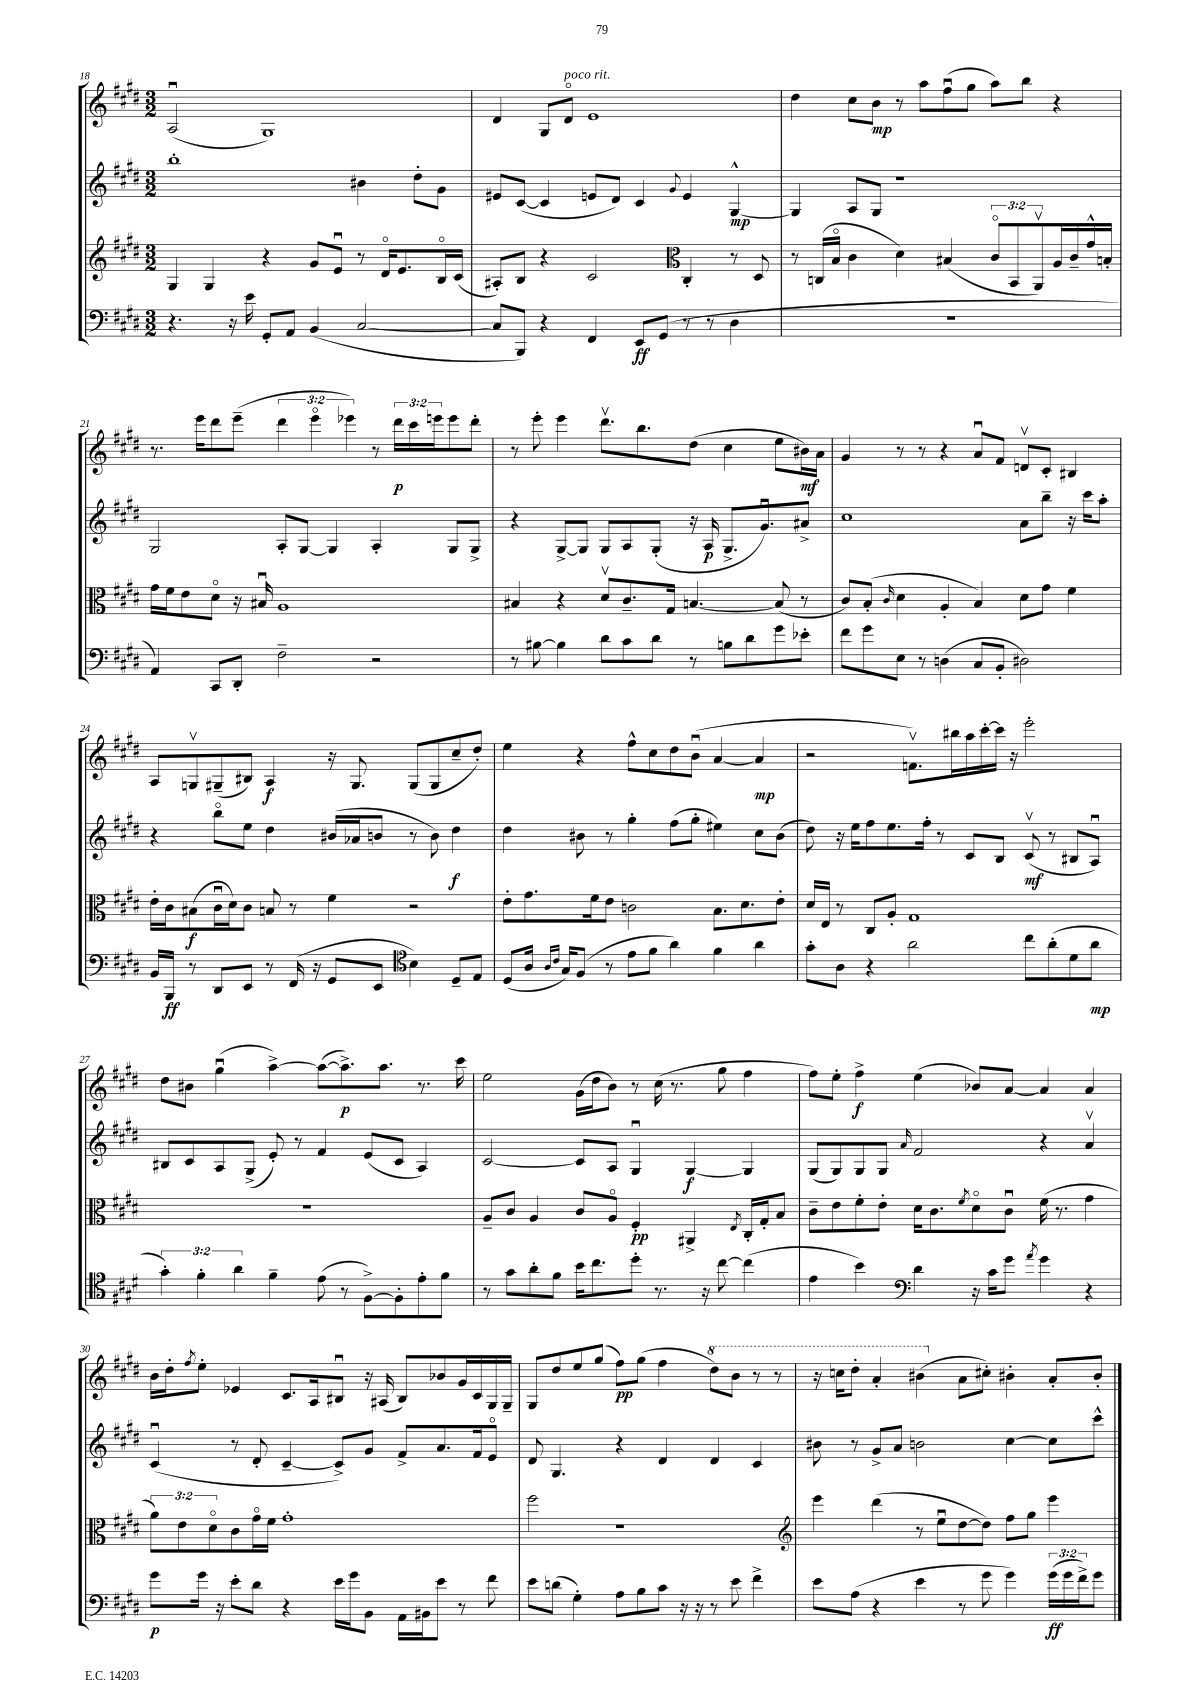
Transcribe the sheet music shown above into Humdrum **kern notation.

**kern	**dynam	**kern	**dynam	**kern	**dynam	**kern	**dynam
*part4	*part4	*part3	*part3	*part2	*part2	*part1	*part1
*staff4	*staff4	*staff3	*staff3	*staff2	*staff2	*staff1	*staff1
*clefF4	*	*clefG2	*	*clefG2	*	*clefG2	*
*k[f#c#g#d#]	*	*k[f#c#g#d#]	*	*k[f#c#g#d#]	*	*k[f#c#g#d#]	*
*M3/2	*	*M3/2	*	*M3/2	*	*M3/2	*
=18	=18	=18	=18	=18	=18	=18	=18
4.r	.	4G#/	.	1bb'	.	(2Au/	.
.	.	4G#/	.	.	.	.	.
16r	.	.	.	.	.	.	.
16e\	.	.	.	.	.	.	.
8GG#'/L	.	4r	.	.	.	1G#)	.
8AA/J	.	.	.	.	.	.	.
(4BB/	.	8g#/L	.	.	.	.	.
.	.	8eu/J	.	.	.	.	.
[2C#/	.	8r	.	4b#X\	.	.	.
.	.	16d#/KL	.	.	.	.	.
.	.	8.e/	.	.	.	.	.
.	.	.	.	8dd#'\L	.	.	.
.	.	16B/L	.	8g#\J	.	.	.
.	.	(16c#/JJ	.	.	.	.	.
=19	=19	=19	=19	=19	=19	=19	=19
8C#/L]	.	8A#X'/L)	.	8e#X/L	.	4d#/	.
8BBB/J)	.	8B/J	.	([8c#/J	.	.	.
4r	.	4r	.	4c#/]	.	8G#/L	.
!	!	!	!	!	!	!LO:TX:a:i:t=poco rit.	!
.	.	.	.	.	.	8d#/J	.
4FF#/	.	2c#/	.	8en/L	.	1e	.
.	.	.	.	8d#/J)	.	.	.
8EE/L	ff	.	.	4c#/	.	.	.
(8GG#/J	.	.	.	.	.	.	.
*	*	*clefC3	*	*	*	*	*
.	.	.	.	8qqg#/	.	.	.
8r	.	4C#'/	.	4e/	.	.	.
8r	.	.	.	.	.	.	.
4D#\	.	8r	.	[4G#^^/	mp	.	.
.	.	8D#/	.	.	.	.	.
=20	=20	=20	=20	=20	=20	=20	=20
1.r	.	8r	.	4G#/]	.	4dd#\	.
.	.	(16Cn/LL	.	.	.	.	.
.	.	16B/JJ	.	.	.	.	.
.	.	4c#\	.	8A/L	.	8cc#\L	.
.	.	.	.	8G#/J	.	8b\J	mp
.	.	4d#\)	.	1r	.	8r	.
.	.	.	.	.	.	8aa\L	.
.	.	(4B#X/	.	.	.	(8ff#u\	.
.	.	.	.	.	.	8gg#\J	.
.	.	12c#/L	.	.	.	8aa\L)	.
.	.	12BB/	.	.	.	.	.
.	.	.	.	.	.	8bb\J	.
.	.	12AAv/)	.	.	.	.	.
.	.	16A/L	.	.	.	4r	.
.	.	16c#~/	.	.	.	.	.
.	.	16g#^^/	.	.	.	.	.
.	.	16Bn'/JJ	.	.	.	.	.
!!LO:LB:g=z
=21	=21	=21	=21	=21	=21	=21	=21
4AA/)	.	16g#\LL	.	2G#/	.	8.r	.
.	.	16f#\J	.	.	.	.	.
.	.	8e\	.	.	.	.	.
.	.	.	.	.	.	16eee\KL	.
8CC#/L	.	8d#\J	.	.	.	8ddd#\	.
8DD#'/J	.	16r	.	.	.	(8eee~\J	.
.	.	16B#Xu/	.	.	.	.	.
2F#~\	.	1A	.	8A'/L	.	6ddd#\	.
.	.	.	.	[8G#/J	.	.	.
.	.	.	.	.	.	6eee\	.
.	.	.	.	4G#/]	.	.	.
.	.	.	.	.	.	6eee-X\)	.
2r	.	.	.	4A'/	.	8r	.
.	.	.	.	.	.	24ddd#\LL	p
.	.	.	.	.	.	24ccc#\	.
.	.	.	.	.	.	24eeen\J	.
.	.	.	.	8G#/L	.	8eee\	.
.	.	.	.	8G#^/J	.	8ddd#'\J	.
=22	=22	=22	=22	=22	=22	=22	=22
8r	.	4B#X/	.	4r	.	8r	.
[8B#X\	.	.	.	.	.	8eee'\	.
4B#\]	.	4r	.	[8G#^/L	.	4eee\	.
.	.	.	.	8G#/J]	.	.	.
8d#\L	.	8d#v/L	.	8G#/L	.	8.ddd#v\L	.
8c#\	.	8.c#~/	.	8A/	.	.	.
.	.	.	.	.	.	8.bb\	.
8d#\J	.	.	.	(8G#'/J	.	.	.
.	.	16G#/Jk	.	.	.	.	.
8r	.	[4.Bn/	.	16r	.	(8dd#\J	.
.	.	.	.	16A/	p	.	.
8Bn\L	.	.	.	8.G#^/L	.	4cc#\	.
8d#\	.	.	.	.	.	.	.
.	.	.	.	8.g#u/)	.	.	.
8g#\	.	(8B/]	.	.	.	8ee\L	.
8e-X'\J	.	8r	.	8a#X^/J	.	16b#X\L)	mf
.	.	.	.	.	.	16a\JJ	.
=23	=23	=23	=23	=23	=23	=23	=23
8f#\L	.	8c#/L)	.	1cc#	.	4g#/	.
8g#\	.	(8B'/J	.	.	.	.	.
.	.	16qqc#/	.	.	.	.	.
8E\J	.	4d#\	.	.	.	8r	.
8r	.	.	.	.	.	8r	.
(4Dn\	.	4A'/	.	.	.	4r	.
8C#/L	.	4B/)	.	.	.	8au/L	.
8BB'/J	.	.	.	.	.	8f#/J	.
2D#X\)	.	8d#\L	.	8a\L	.	8dnv/L	.
.	.	8g#\J	.	8bb~\J	.	8c#'/J	.
.	.	4f#\	.	16r	.	4B#X/	.
.	.	.	.	16ccc#\KL	.	.	.
.	.	.	.	8aa'\J	.	.	.
!!LO:LB:g=z
=24	=24	=24	=24	=24	=24	=24	=24
16BB/LL	.	16e'\LL	.	4r	.	8A/L	.
16BBB/JJ	ff	16c#\J	.	.	.	.	.
8r	.	(8B#X\	f	.	.	8Gnv/	.
8DD#/L	.	16c#u\L	.	8bb\L	.	(8G#X~/	.
.	.	16d#\J)	.	.	.	.	.
8EE/J	.	8c#\J	.	8ee\J	.	8B#X/J)	.
8r	.	8Bn/	.	4dd#\	.	4A/	f
(16FF#/	.	8r	.	.	.	.	.
16r	.	.	.	.	.	.	.
8GG#/L	.	4f#\	.	(16b#X/LL	.	16r	.
.	.	.	.	16a-X/J	.	8.G#/	.
8EE/J	.	.	.	8bn/J	.	.	.
*clefC4	*	*	*	*	*	*	*
4B\)	.	2r	.	8r	.	(8G#/L	.
.	.	.	.	8b\)	.	8G#/	.
8D#~/L	.	.	.	4dd#\	f	8cc#~/	.
8E/J	.	.	.	.	.	8dd#'/J)	.
=25	=25	=25	=25	=25	=25	=25	=25
(8D#/L	.	8e'\L	.	4dd#\	.	4ee\	.
16A/Jk	.	8.g#\	.	.	.	.	.
16qqA/LL	.	.	.	.	.	.	.
16qqc#/JJ	.	.	.	.	.	.	.
16G#/KL)	.	.	.	.	.	.	.
(8F#/J	.	.	.	8b#X\	.	4r	.
.	.	16f#\k	.	.	.	.	.
8r	.	8e\J	.	8r	.	.	.
8e\L	.	2cn\	.	4gg#'\	.	8ff#^^\L	.
8f#\J	.	.	.	.	.	8cc#\	.
4a\)	.	.	.	(8ff#\L	.	8dd#\	.
.	.	.	.	8gg#'\J	.	(8bu\J	.
4f#\	.	8.B\L	.	4ee#X\)	.	[4a/	.
.	.	8.d#\	.	.	.	.	.
4a\	.	.	.	8cc#\L	.	4a/]	mp
.	.	8e'\J	.	(8b#\J	.	.	.
=26	=26	=26	=26	=26	=26	=26	=26
8g#'\L	.	16d#/LL	.	8dd#\)	.	2r	.
.	.	16E/JJ	.	.	.	.	.
8A\J	.	8r	.	16r	.	.	.
.	.	.	.	16ee\KL	.	.	.
4r	.	8C#/L	.	8ff#\	.	.	.
.	.	8A'/J	.	8.ee\	.	.	.
2a\	.	1G#	.	.	.	8.fnv\L)	.
.	.	.	.	16ff#'\Jk	.	.	.
.	.	.	.	8r	.	.	.
.	.	.	.	.	.	16bb#X\L	.
.	.	.	.	8c#/L	.	16aa\	.
.	.	.	.	.	.	[16ccc#'\	.
.	.	.	.	8B/J	.	16ccc#\JJ]	.
.	.	.	.	.	.	16r	.
8cc#\L	.	.	.	(8c#v/	mf	2eee'\	.
(8a'\	.	.	.	8r	.	.	.
8d#\	.	.	.	8B#X/L	.	.	.
8a\J	mp	.	.	8Au/J)	.	.	.
!!LO:LB:g=z
=27	=27	=27	=27	=27	=27	=27	=27
6g#'\)	.	1.r	.	8B#X/L	.	8dd#\L	.
.	.	.	.	8c#/	.	8b#X\J	.
6f#'\	.	.	.	.	.	.	.
.	.	.	.	8A/	.	(4gg#u\	.
6a\	.	.	.	.	.	.	.
.	.	.	.	(8G#^/J	.	.	.
4f#~\	.	.	.	8e'/)	.	[4aa^\)	.
.	.	.	.	8r	.	.	.
(8e\	.	.	.	4f#/	.	(8aa\L_	.
8r	.	.	.	.	.	8.aa^\])	p
[8F#^\L)	.	.	.	(8e/L	.	.	.
.	.	.	.	.	.	8.aa\J	.
8F#'\]	.	.	.	8c#/J	.	.	.
8e'\	.	.	.	4A/)	.	8.r	.
8f#\J	.	.	.	.	.	.	.
.	.	.	.	.	.	16ccc#\	.
=28	=28	=28	=28	=28	=28	=28	=28
8r	.	8A~/L	.	[2c#/	.	2ee\	.
8g#\L	.	8c#/J	.	.	.	.	.
8a'\	.	4A/	.	.	.	.	.
8f#\J	.	.	.	.	.	.	.
16b\KL	.	8c#/L	.	8c#/L]	.	(16g#\LL	.
8.cc#\	.	.	.	.	.	16dd#\J	.
.	.	8A/J	.	8A/J	.	8b\J)	.
8dd#'\J	.	4F#'/	pp	4G#u/	.	8r	.
8.r	.	.	.	.	.	(16cc#\	.
.	.	.	.	.	.	8.r	.
.	.	4AA#X^/	.	[4G#/	f	.	.
16r	.	.	.	.	.	.	.
[8cc#\	.	.	.	.	.	8gg#\	.
.	.	8qE/	.	.	.	.	.
(4cc#\]	.	16C#'/LL	.	4G#/]	.	4ff#\	.
.	.	16G#'/J	.	.	.	.	.
.	.	8B/J	.	.	.	.	.
=29	=29	=29	=29	=29	=29	=29	=29
4e\	.	8c#~\L	.	(8G#/L	.	8ff#\L)	.
.	.	8e\	.	8G#/)	.	8ee'\J	.
4b\)	.	8f#'\	.	8G#/	.	4ff#^\	f
.	.	8e'\J	.	8G#/J	.	.	.
*clefF4	*	*	*	*	*	*	*
.	.	.	.	16qqa/	.	.	.
4d#\	.	16d#\KL	.	2f#/	.	(4ee\	.
.	.	8.c#\	.	.	.	.	.
.	.	8qf#/	.	.	.	.	.
16r	.	8d#\	.	.	.	8b-X/L)	.
16c#\KL	.	.	.	.	.	.	.
8g#\J	.	8c#u\J	.	.	.	[8a/J	.
8qa/	.	.	.	.	.	.	.
4g#\	.	(16f#\	.	4r	.	4a/]	.
.	.	8.r	.	.	.	.	.
4r	.	4g#\	.	4av/	.	4a/	.
!!LO:LB:g=z
=30	=30	=30	=30	=30	=30	=30	=30
8g#\L	p	12a\L)	.	(4c#u/	.	16b\LL	.
.	.	.	.	.	.	16dd#'\J	.
.	.	12e\	.	.	.	.	.
.	.	.	.	.	.	8qff#/	.
16g#\Jk	.	.	.	.	.	8ee'\J	.
.	.	12d#\	.	.	.	.	.
16r	.	.	.	.	.	.	.
8e'\L	.	8c#\	.	8r	.	4e-X/	.
8d#\J	.	16g#\L	.	8d#'/	.	.	.
.	.	16f#\JJ	.	.	.	.	.
4r	.	1g#'	.	[4c#~/	.	8.c#/L	.
.	.	.	.	.	.	16A/k	.
16e\LL	.	.	.	8c#^/L])	.	8B#Xu/J	.
16g#\J	.	.	.	.	.	.	.
8BB\J	.	.	.	8g#/J	.	16r	.
.	.	.	.	.	.	(16A#X/	.
16AA\LL	.	.	.	8f#^/L	.	8B#/L)	.
16BB#X\J	.	.	.	.	.	.	.
8e\J	.	.	.	8.a/	.	8b-X/	.
8r	.	.	.	.	.	16g#/L	.
.	.	.	.	16f#/k	.	16c#/	.
8f#\	.	.	.	8e/J	.	16G#/	.
.	.	.	.	.	.	16G#~/JJ	.
=31	=31	=31	=31	=31	=31	=31	=31
8e\L	.	2ff#\	.	8d#/	.	8G#/L	.
(8dn\J	.	.	.	4.G#/	.	8dd#/	.
4G#'\)	.	.	.	.	.	8ee/	.
.	.	.	.	.	.	(8gg#/J	.
8A\L	.	1r	.	4r	.	8ff#\L)	pp
8B\	.	.	.	.	.	(8gg#\J	.
8c#\J	.	.	.	4d#/	.	4ff#\	.
16r	.	.	.	.	.	.	.
16r	.	.	.	.	.	.	.
*	*	*	*	*	*	*8va	*
8r	.	.	.	4d#/	.	8ddd#\L)	.
8e\	.	.	.	.	.	8bb\J	.
4f#^\	.	.	.	4c#/	.	8r	.
.	.	.	.	.	.	8r	.
=32	=32	=32	=32	=32	=32	=32	=32
*	*	*clefG2	*	*	*	*	*
8e\L	.	4eee\	.	8b#X\	.	16r	.
.	.	.	.	.	.	16cccn\KL	.
(8A\J	.	.	.	8r	.	8ddd#'\J	.
4r	.	(4ddd#\	.	8g#^/L	.	4aa'/	.
.	.	.	.	8a/J	.	.	.
4e\	.	8r	.	2bn\	.	(4bb#X\	.
.	.	8eeu\L	.	.	.	.	.
*	*	*	*	*	*	*X8va	*
8r	.	[8dd#\	.	.	.	8a\L	.
8g#\	.	8dd#\J])	.	.	.	8cc#X'\J)	.
4g#\)	.	8ff#\L	.	[4cc#\	.	4b#X'\	.
.	.	8gg#\J	.	.	.	.	.
(24g#\LL	ff	4eee\	.	8cc#\L]	.	8a'/L	.
24g#\	.	.	.	.	.	.	.
24f#^\J)	.	.	.	.	.	.	.
8g#\J	.	.	.	8ccc#^^\J	.	8b#'/J	.
==	==	==	==	==	==	==	==
*-	*-	*-	*-	*-	*-	*-	*-
